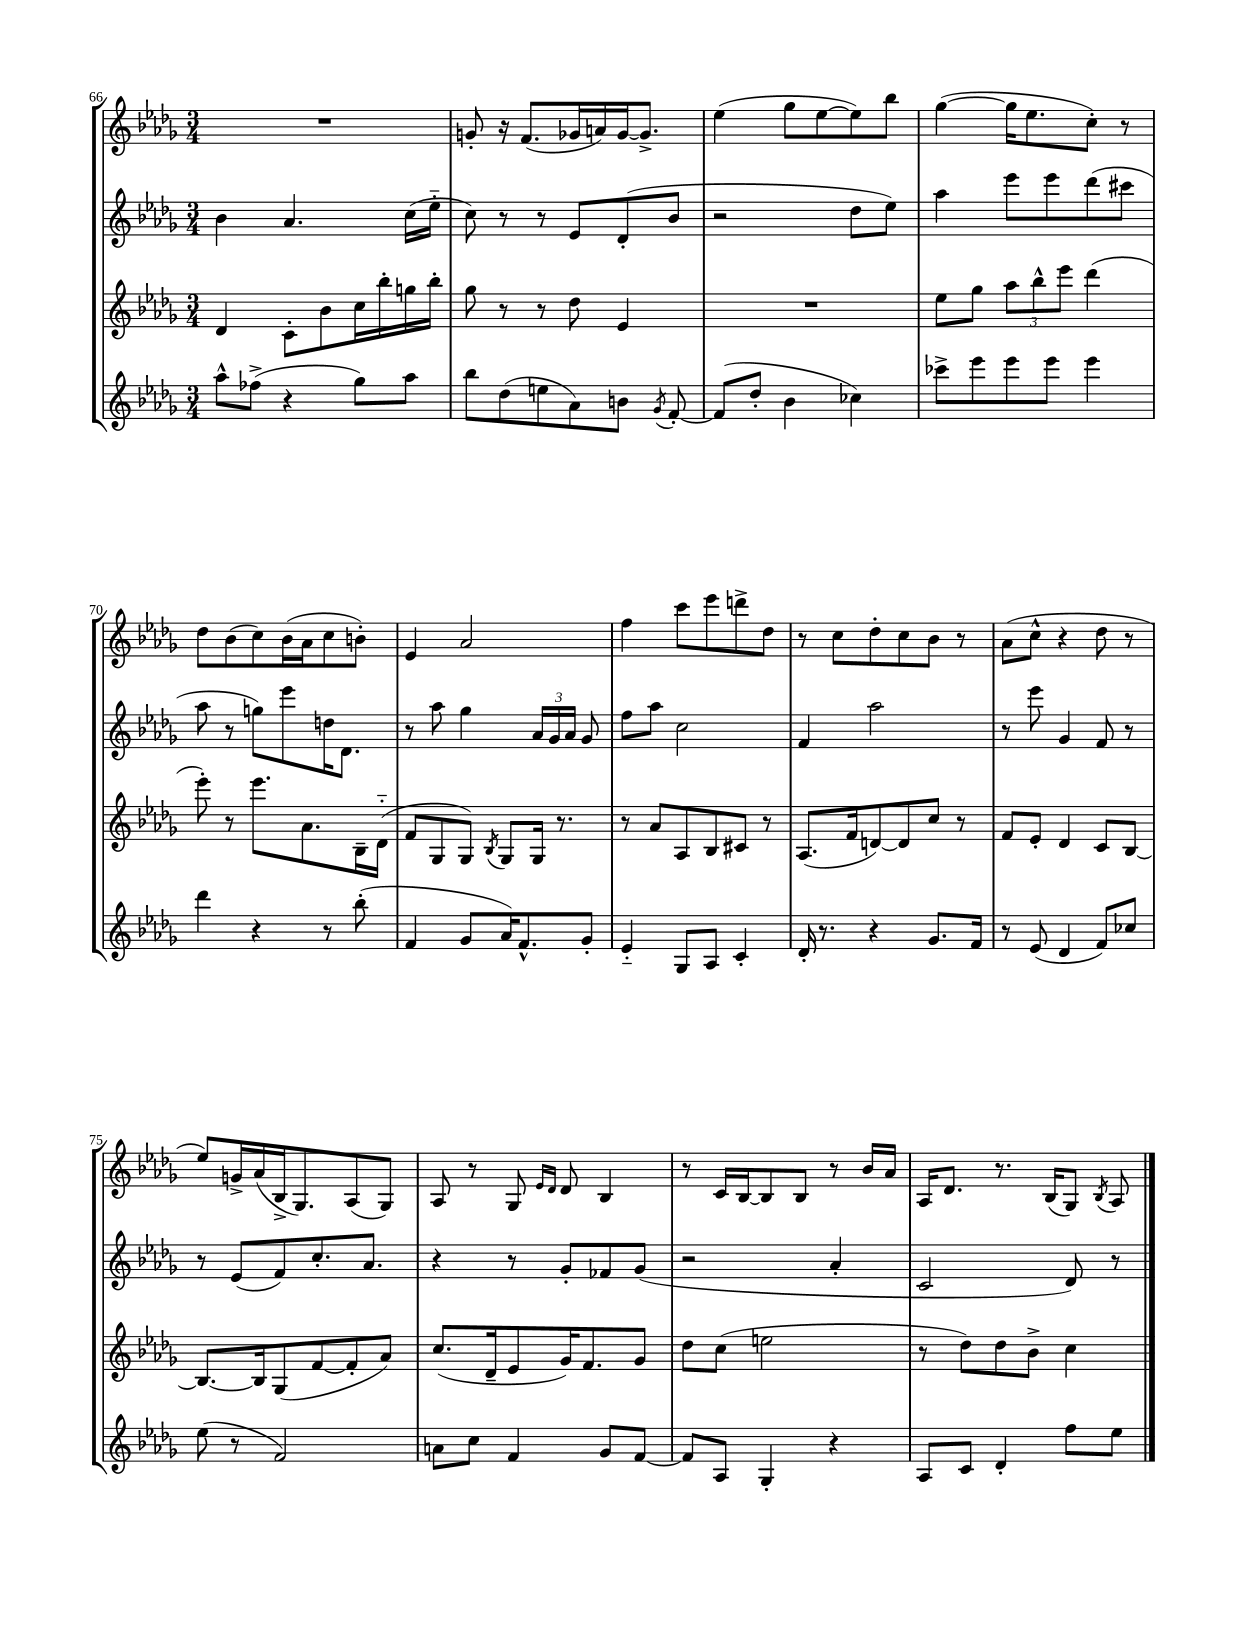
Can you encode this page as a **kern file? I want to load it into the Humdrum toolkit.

**kern	**kern	**kern	**kern
*staff4	*staff3	*staff2	*staff1
*clefG2	*clefG2	*clefG2	*clefG2
*k[b-e-a-d-g-]	*k[b-e-a-d-g-]	*k[b-e-a-d-g-]	*k[b-e-a-d-g-]
*M3/4	*M3/4	*M3/4	*M3/4
8aa-^^	4d-	4b-	2.r
(8ff-^	.	.	.
4r	8c'	4.a-	.
.	8b-	.	.
8gg-)	16cc	.	.
.	16bb-'	.	.
8aa-	16gg	(16cc	.
.	16bb-'	16ee-'~	.
=	=	=	=
8bb-	8gg-	8cc)	8g'
(8dd-	8r	8r	16r
.	.	.	(8.f
8ee	8r	8r	.
8a-)	8dd-	8e-	16g-
.	.	.	16a)
8b	4e-	(8d-'	[16g-
.	.	.	8.g-^]
8qg-	.	.	.
[8f'	.	8b-	.
=	=	=	=
(8f]	2.r	2r	(4ee-
8dd-'	.	.	.
4b-	.	.	8gg-
.	.	.	[8ee-
4cc-)	.	8dd-	8ee-])
.	.	8ee-)	8bb-
=	=	=	=
8ccc-^	8ee-	4aa-	([4gg-
8eee-	8gg-	.	.
8eee-	12aa-	8eee-	16gg-]
.	.	.	8.ee-
.	12bb-^^	.	.
8eee-	.	8eee-	.
.	12eee-	.	.
4eee-	(4ddd-	(8ddd-	8cc')
.	.	8ccc#	8r
=	=	=	=
4ddd-	8eee-')	8aa-	8dd-
.	8r	8r	(8b-
4r	8.eee-	8gg)	8cc)
.	.	8eee-	(16b-
.	8.a-	.	16a-
8r	.	16dd	8cc
.	.	8.d-	.
(8bb-'	16B-~	.	8b')
.	(16d-'~	.	.
=	=	=	=
4f	8f	8r	4e-
.	8G-	8aa-	.
8g-	8G-)	4gg-	2a-
.	8qB-	.	.
16a-)	8G-	.	.
8.f^^	.	.	.
.	16G-	24a-	.
.	.	24g-	.
.	8.r	.	.
.	.	24a-	.
8g-'	.	8g-	.
=	=	=	=
4e-'~	8r	8ff	4ff
.	8a-	8aa-	.
8G-	8A-	2cc	8ccc
8A-	8B-	.	8eee-
4c'	8c#	.	8ddd^
.	8r	.	8dd-
=	=	=	=
16d-'	(8.A-	4f	8r
8.r	.	.	.
.	.	.	8cc
.	16f	.	.
4r	[8d)	2aa-	8dd-'
.	8d]	.	8cc
8.g-	8cc	.	8b-
.	8r	.	8r
16f	.	.	.
=	=	=	=
8r	8f	8r	(8a-
(8e-	8e-'	8eee-	8cc^^
4d-	4d-	4g-	4r
8f)	8c	8f	8dd-
8cc-	[8B-	8r	8r
=	=	=	=
(8ee-	8.B-_	8r	8ee-)
8r	.	(8e-	16g^
.	16B-]	.	(16a-
2f)	(8G-	8f)	16B-^
.	.	.	8.G-)
.	[8f	8.cc'	.
.	8f']	.	(8A-
.	.	8.a-	.
.	8a-)	.	8G-)
=	=	=	=
8a	(8.cc	4r	8A-
8cc	.	.	8r
.	16d-~	.	.
4f	8e-	8r	8G-
.	.	.	16qqe-
.	.	.	16qqd-
.	16g-)	8g-'	8d-
.	8.f	.	.
8g-	.	8f-	4B-
[8f	8g-	(8g-	.
=	=	=	=
8f]	8dd-	2r	8r
8A-	(8cc	.	16c
.	.	.	[16B-
4G-'	2ee	.	8B-]
.	.	.	8B-
4r	.	4a-'	8r
.	.	.	16b-
.	.	.	16a-
=	=	=	=
8A-	8r	2c	16A-
.	.	.	8.d-
8c	8dd-)	.	.
4d-'	8dd-	.	8.r
.	8b-^	.	.
.	.	.	(16B-
8ff	4cc	8d-)	8G-)
.	.	.	8qB-
8ee-	.	8r	8A-
==	==	==	==
*-	*-	*-	*-
